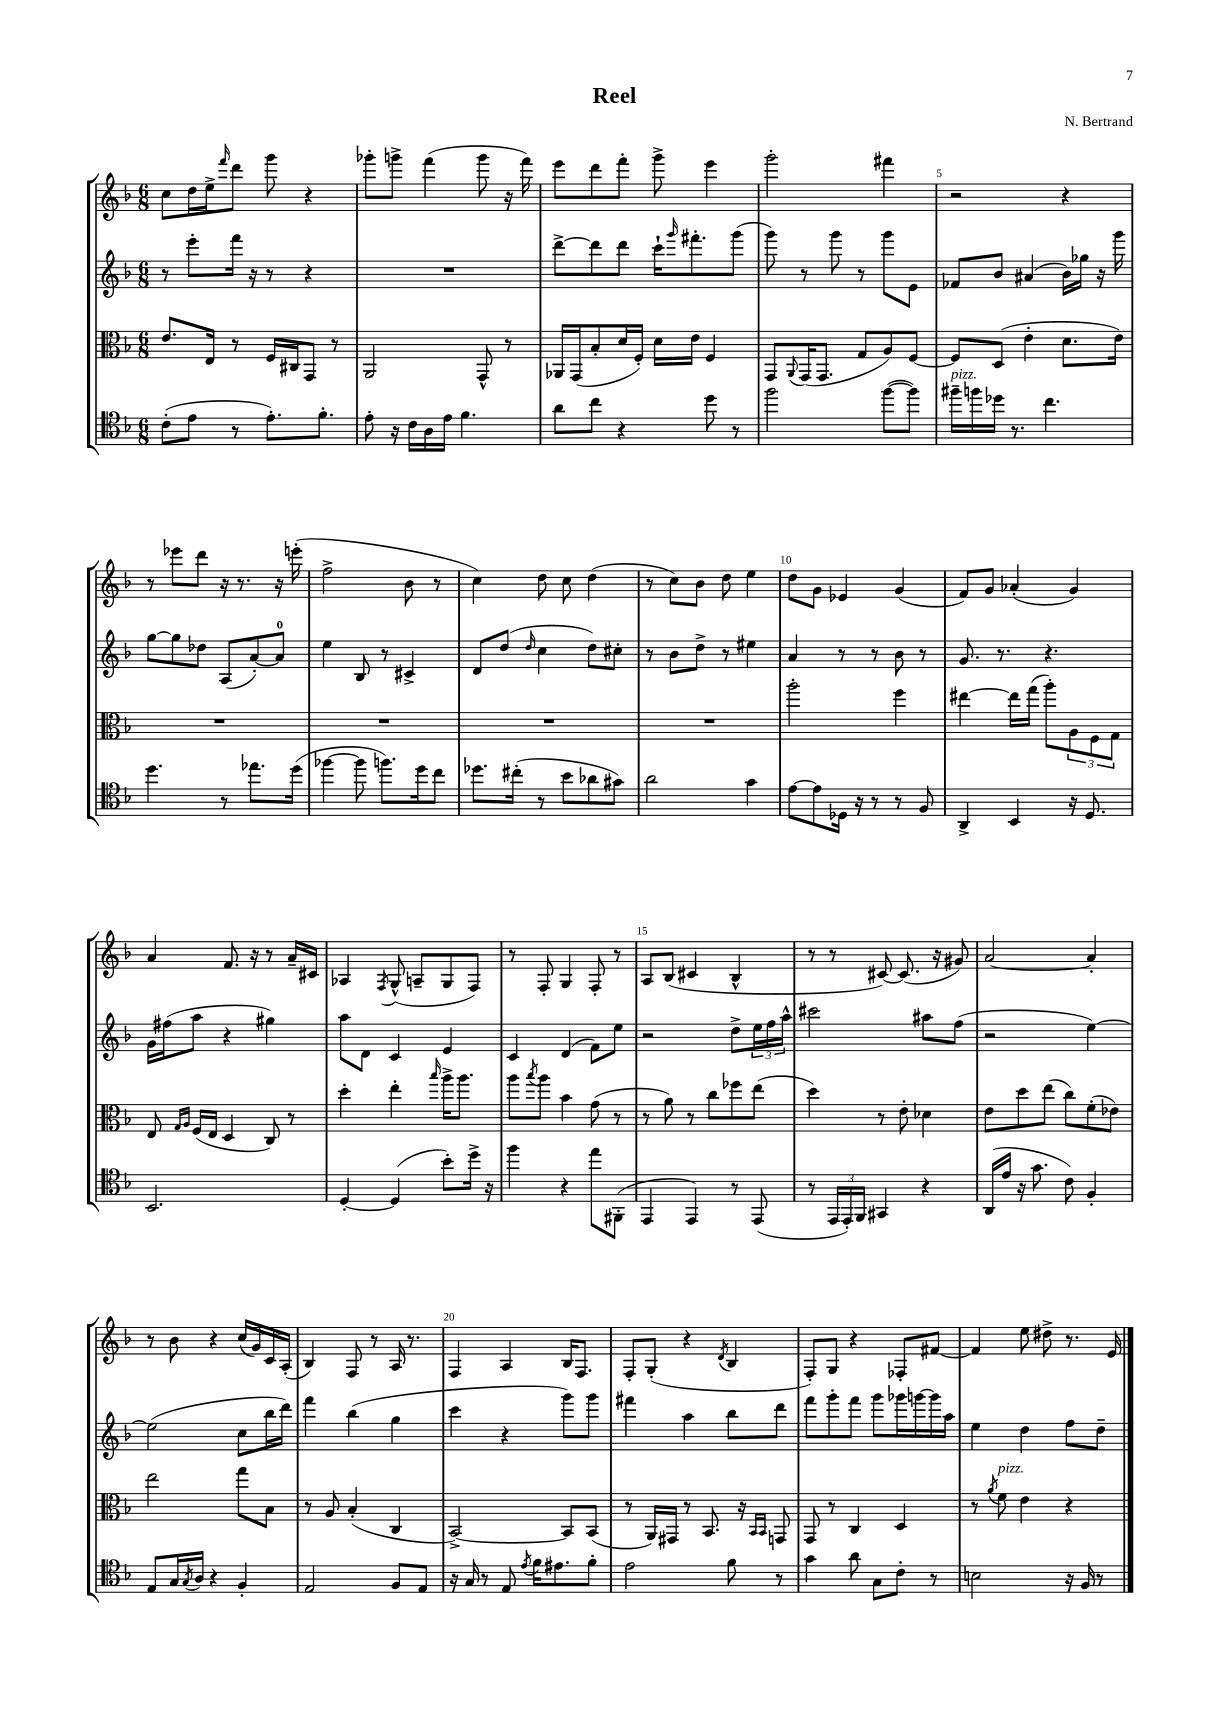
\header { title = "Reel" composer = "N. Bertrand" }
<<
\new StaffGroup <<
\new Staff = "s0" {
    \clef treble \key f \major \numericTimeSignature \time 6/8
    c''8 d''16 e''16-> \grace { f'''16 } d'''8 g'''8 r4 |
    ges'''8-. g'''8-> f'''4( g'''8 r16 f'''16) |
    e'''8 d'''8 f'''8-. g'''8-> e'''4 |
    g'''2-. fis'''4 |
    r2 r4 |
    r8 ees'''8 d'''8 r16 r8. r16 e'''16-.( |
    f''2-> bes'8 r8 |
    c''4) d''8 c''8 d''4( |
    r8 c''8) bes'8 d''8 e''4 |
    d''8 g'8 ees'4 g'4( |
    f'8) g'8 aes'4-.( g'4) |
    a'4 f'8. r16 r8 a'16-- cis'16 |
    aes4 \acciaccatura { f8 } g8-^( a8-- g8 f8) |
    r8 f8-. g4 f8-. r8 |
    a8 bes8( cis'4 bes4-^ |
    r8 r8 cis'8~) cis'8.( r16 gis'8) |
    a'2~ a'4-. |
    r8 bes'8 r4 c''16( g'16) c'16 a16-.( |
    bes4) f8 r8 a16 r8. |
    f4 a4 bes16 f8. |
    f8-. g8-.( r4 \acciaccatura { d'8 } bes4 |
    f8-.) g8 r4 fes8-. fis'8~ |
    fis'4 e''8 dis''8-> r8. e'16 \bar "|." |
}
\new Staff = "s1" {
    \clef treble \key f \major \numericTimeSignature \time 6/8
    r8 e'''8-. f'''16 r16 r8 r4 |
    R2. |
    d'''8~-> d'''8 d'''8 c'''16-! \grace { g'''16 } fis'''8.-. g'''8( |
    g'''8) r8 g'''8 r8 g'''8 e'8 |
    fes'8 bes'8 ais'4( bes'16) ges''16 r16 g'''16 |
    g''8~ g''8 des''8 a8( a'8~-.) a'8-0 |
    e''4 bes8 r8 cis'4-> |
    d'8 d''8( \grace { d''16 } c''4 d''8) cis''8-. |
    r8 bes'8 d''8-> r8 eis''4 |
    a'4 r8 r8 bes'8 r8 |
    g'8. r8. r4. |
    g'16 fis''16( a''8 r4 gis''4) |
    a''8 d'8 c'4 e'4 |
    c'4 d'4( f'8) e''8 |
    r2 d''8-> \tuplet 3/2 { e''16 f''16 a''16-^ } |
    cis'''2 ais''8 f''8( |
    r2 e''4~) |
    e''2( c''8 bes''16 d'''16) |
    f'''4 bes''4( g''4 |
    c'''4 r4 g'''8) g'''8 |
    fis'''4 a''4 bes''8 d'''8 |
    f'''8 g'''8-. f'''8 g'''8 ges'''16 g'''16~ g'''16 a''16 |
    e''4 d''4 f''8 d''8-- \bar "|." |
}
\new Staff = "s2" {
    \clef alto \key f \major \numericTimeSignature \time 6/8
    e'8. e16 r8 f16 cis16 g,8 r8 |
    a,2 g,8-^ r8 |
    aes,16 g,16( bes8-. d'16 f16-.) d'16 e'16 f4 |
    g,8 \appoggiatura { a,8 } g,16( g,8. g8 a8) f8~ |
    f8 d8( e'4-. d'8. e'16) |
    R2. |
    R2. |
    R2. |
    R2. |
    a''2-. f''4 |
    eis''4~ eis''16 g''16( a''8-.) \tuplet 3/2 { a8 f8 g8 } |
    e8 \grace { g16 a16 } f16( e16 d4 c8) r8 |
    d''4-. e''4-. \grace { bes''16 } a''16-> a''8. |
    a''8 \acciaccatura { bes''8 } a''8 bes'4 g'8( r8 |
    r8 a'8) r8 c''8 fes''8 e''8( |
    d''4) r8 e'8-. des'4 |
    e'8 d''8 e''8( c''8) f'8-.( ees'8) |
    e''2 g''8 bes8 |
    r8 a8 bes4-.( c4 |
    bes,2~->) bes,8 bes,8( |
    r8 a,16) gis,16 r8 bes,8. r16 \grace { bes,16 bes,16 } g,8 |
    g,8 r8 c4 d4 |
    r8 \acciaccatura { a'8 } f'8^\markup { \italic "pizz." } e'4 r4 \bar "|." |
}
\new Staff = "s3" {
    \clef tenor \key f \major \numericTimeSignature \time 6/8
    c'8-.( e'8 r8 e'8.-.) f'8.-. |
    e'8-. r16 c'16 a16 e'16 f'4. |
    a'8 c''8 r4 d''8 r8 |
    f''2 f''8~( f''8) |
    fis''16--^\markup { \italic "pizz." } f''16 des''16 r8. c''4. |
    d''4. r8 ees''8. d''16( |
    fes''4~ fes''8 f''8.) d''16 c''8 |
    des''8. cis''16-.( r8 bes'8 aes'8 gis'8) |
    a'2 g'4 |
    e'8~ e'8 des16 r16 r8 r8 f8 |
    a,4-> bes,4 r16 d8. |
    bes,2. |
    d4~-. d4( bes'8-.) d''16-> r16 |
    f''4 r4 e''8 fis,8-.( |
    e,4 e,4) r8 e,8( |
    r8 \tuplet 3/2 { e,16 e,16-.) f,16 } gis,4 r4 |
    a,16( e'16 r16 g'8. c'8) f4-. |
    e8 g16 \acciaccatura { g8 } a16 r4 f4-. |
    e2 f8 e8 |
    r16 g16 r8 e8 \acciaccatura { e'8 } f'16 eis'8. f'8-. |
    e'2 f'8 r8 |
    g'4 a'8 g8 c'8-. r8 |
    b2 r16 f16 r8 \bar "|." |
}
>>
>>
\layout { \context { \Score \override BarNumber.break-visibility = ##(#f #t #t) barNumberVisibility = #(every-nth-bar-number-visible 5) } }
